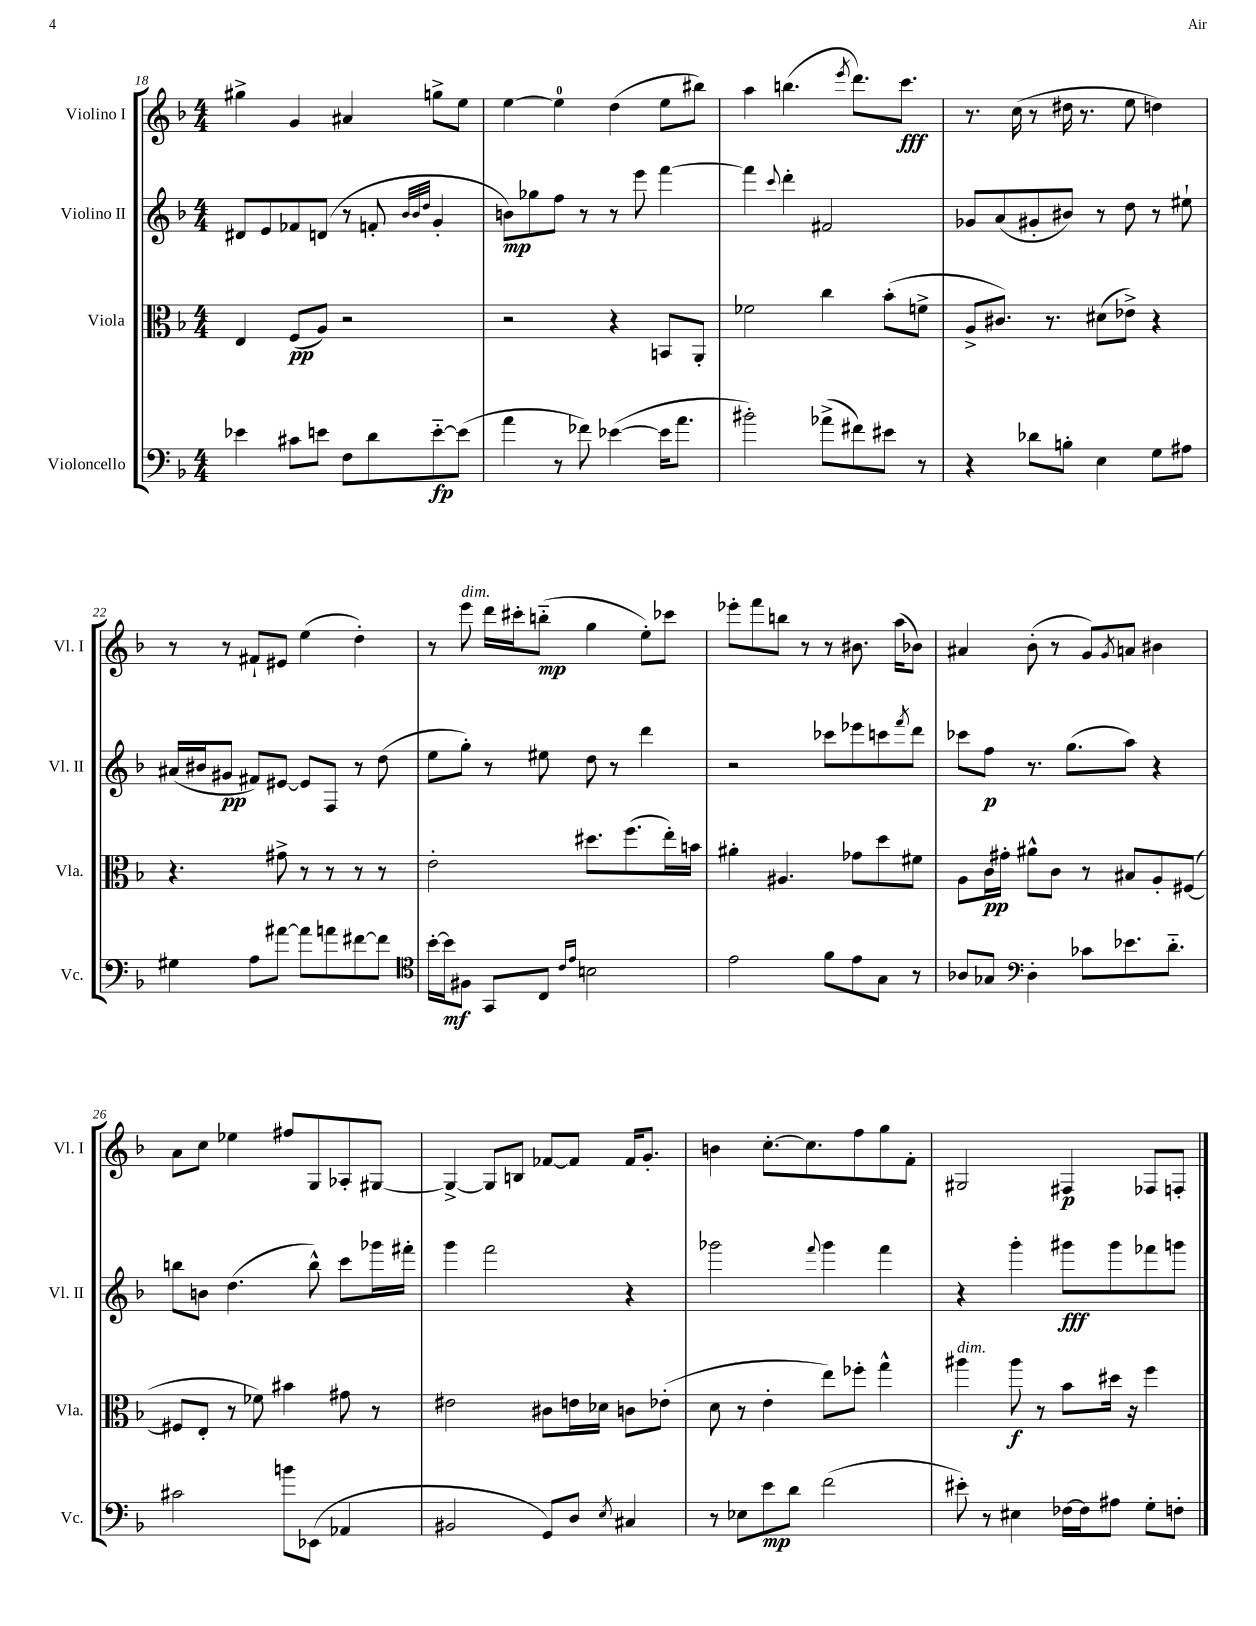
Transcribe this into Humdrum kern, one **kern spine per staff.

**kern	**dynam	**kern	**dynam	**kern	**dynam	**kern	**dynam
*part4	*part4	*part3	*part3	*part2	*part2	*part1	*part1
*staff4	*staff4	*staff3	*staff3	*staff2	*staff2	*staff1	*staff1
*I"Violoncello	*	*I"Viola	*	*I"Violino II	*	*I"Violino I	*
*I'Vc.	*	*I'Vla.	*	*I'Vl. II	*	*I'Vl. I	*
*clefF4	*	*clefC3	*	*clefG2	*	*clefG2	*
*k[b-]	*	*k[b-]	*	*k[b-]	*	*k[b-]	*
*M4/4	*	*M4/4	*	*M4/4	*	*M4/4	*
=18	=18	=18	=18	=18	=18	=18	=18
4e-X\	.	4E/	.	8d#X/L	.	4gg#X^\	.
.	.	.	.	8e/	.	.	.
8c#X\L	.	(8F/L	pp	8f-X/	.	4g/	.
8en\J	.	8A/J)	.	(8dn/J	.	.	.
8F\L	.	2r	.	8r	.	4a#X/	.
8d\	.	.	.	8fn'/	.	.	.
.	.	.	.	32qqb-/LLL	.	.	.
.	.	.	.	32qqb-/	.	.	.
.	.	.	.	32qqdd/JJJ	.	.	.
[8e\	fp	.	.	4g'/	.	8ggn^\L	.
(8e\J]	.	.	.	.	.	8ee\J	.
=19	=19	=19	=19	=19	=19	=19	=19
4a\	.	2r	.	8bn\L)	mp	[4ee\	.
.	.	.	.	8gg-X\	.	.	.
8r	.	.	.	8ff\J	.	4ee\]	.
8f-X\)	.	.	.	8r	.	.	.
([4e-X\	.	4r	.	8r	.	(4dd\	.
.	.	.	.	8eee\	.	.	.
16e-\KL]	.	8BBn/L	.	[4fff\	.	8ee\L	.
8.a\J	.	.	.	.	.	.	.
.	.	8AA'/J	.	.	.	8bb#X\J)	.
=20	=20	=20	=20	=20	=20	=20	=20
2b#X'\)	.	2f-X\	.	4fff\]	.	4aa\	.
.	.	.	.	8qqccc/	.	.	.
.	.	.	.	4ddd'\	.	(4.bbn\	.
(8a-X^\L	.	4cc\	.	2f#X/	.	.	.
.	.	.	.	.	.	8qeee/	.
8f#X\)	.	.	.	.	.	8.ddd\L)	.
8e#X\J	.	(8b-'\L	.	.	.	.	.
.	.	.	.	.	.	8.ccc\J	fff
8r	.	8fn^\J	.	.	.	.	.
=21	=21	=21	=21	=21	=21	=21	=21
4r	.	8A^/L	.	8g-X/L	.	8.r	.
.	.	8.c#X/J)	.	(8a/	.	.	.
.	.	.	.	.	.	(16cc\	.
8d-X\L	.	.	.	8g#X'/	.	8r	.
.	.	8.r	.	.	.	.	.
8Bn'\J	.	.	.	8b#X/J)	.	16dd#X\	.
.	.	.	.	.	.	8.r	.
4E\	.	(8d#X\L	.	8r	.	.	.
.	.	8e-X^\J)	.	8dd\	.	8ee\	.
8G\L	.	4r	.	8r	.	4ddn\)	.
8A#X\J	.	.	.	8ee#X`\	.	.	.
!!LO:LB:g=z
=22	=22	=22	=22	=22	=22	=22	=22
4G#X\	.	4.r	.	(16a#X/LL	.	8r	.
.	.	.	.	16b#X/J	.	.	.
.	.	.	.	8g#X/J	pp	8r	.
8A\L	.	.	.	8f#X/L)	.	8f#X`/L	.
[8a#X\J	.	8g#X^\	.	[8e#X/J	.	8e#X/J	.
8a#\L]	.	8r	.	8e#/L]	.	(4ee\	.
8an\	.	8r	.	8F/J	.	.	.
[8f#X\	.	8r	.	8r	.	4dd'\)	.
8f#\J]	.	8r	.	(8dd\	.	.	.
=23	=23	=23	=23	=23	=23	=23	=23
*clefC4	*	*	*	*	*	*	*
[16b-'\LL	.	2e'\	.	8ee\L	.	8r	.
16b-\J]	mf	.	.	.	.	.	.
!	!	!	!	!	!	!LO:TX:a:i:t=dim.	!
8F#X\J	.	.	.	8gg'\J)	.	8eee\	.
8GG/L	.	.	.	8r	.	16ddd\LL	.
.	.	.	.	.	.	16ccc#X'\J	.
8C/J	.	.	.	8ee#X\	.	(8bbn\J	mp
16qqc/LL	.	.	.	.	.	.	.
16qqe/JJ	.	.	.	.	.	.	.
2Bn\	.	8.dd#X\L	.	8dd\	.	4gg\	.
.	.	.	.	8r	.	.	.
.	.	(8.ff\	.	.	.	.	.
.	.	.	.	4ddd\	.	8ee'\L)	.
.	.	16ee'\L)	.	.	.	8ccc-X\J	.
.	.	16bn\JJ	.	.	.	.	.
=24	=24	=24	=24	=24	=24	=24	=24
2e\	.	4a#X'\	.	2r	.	8eee-X'\L	.
.	.	.	.	.	.	8fff\	.
.	.	4.A#X/	.	.	.	8bbn\J	.
.	.	.	.	.	.	8r	.
8f\L	.	.	.	8ccc-X\L	.	8r	.
8e\	.	8g-X\L	.	8eee-X\	.	8.b#X\	.
8G\J	.	8dd\	.	8cccn\	.	.	.
.	.	.	.	.	.	(16aa\KL	.
.	.	.	.	8qfff/	.	.	.
8r	.	8f#X\J	.	8ddd\J	.	8b-X\J)	.
=25	=25	=25	=25	=25	=25	=25	=25
8A-X/L	.	8A\L	.	8ccc-X\L	.	4a#X/	.
8G-X/J	.	16c\L	pp	8ff\J	p	.	.
.	.	16g#X'\JJ	.	.	.	.	.
*clefF4	*	*	*	*	*	*	*
4D'\	.	8a#X^^\L	.	8.r	.	(8b-'\	.
.	.	8c\J	.	.	.	8r	.
.	.	.	.	(8.gg\L	.	.	.
8c-X\L	.	8r	.	.	.	8g/L)	.
.	.	.	.	.	.	8qg/	.
8.e-X\	.	8B#X/L	.	8aa\J)	.	8an/J	.
.	.	8A'/	.	4r	.	4b#X\	.
8.d\J	.	.	.	.	.	.	.
.	.	([8F#X/J	.	.	.	.	.
!!LO:LB:g=z
=26	=26	=26	=26	=26	=26	=26	=26
2c#X\	.	8F#X/L]	.	8bbn\L	.	8a\L	.
.	.	8E'/J	.	8bn\J	.	8cc\J	.
.	.	8r	.	(4.dd\	.	4ee-X\	.
.	.	8f-X\)	.	.	.	.	.
8bn\L	.	4b#X\	.	.	.	8ff#X/L	.
(8EE-X\J	.	.	.	8bb^^\)	.	8G/	.
4AA-X/	.	8g#X\	.	8ccc\L	.	8A-X'/	.
.	.	8r	.	16ggg-X\L	.	[8G#X/J	.
.	.	.	.	16fff#X'\JJ	.	.	.
=27	=27	=27	=27	=27	=27	=27	=27
2BB#X/	.	2e#X\	.	4ggg\	.	4G#^/_	.
.	.	.	.	2fff\	.	8G#/L]	.
.	.	.	.	.	.	8Bn/J	.
8GG/L)	.	8c#X\L	.	.	.	[8f-X/L	.
8D/J	.	16en\L	.	.	.	8f-/J]	.
.	.	16d-X\JJ	.	.	.	.	.
8qE/	.	.	.	.	.	.	.
4C#X/	.	8cn\L	.	4r	.	16f-/KL	.
.	.	.	.	.	.	8.g'/J	.
.	.	(8e-X'\J	.	.	.	.	.
=28	=28	=28	=28	=28	=28	=28	=28
8r	.	8d\	.	2ggg-X\	.	4bn\	.
8E-X\L	.	8r	.	.	.	.	.
8e\	mp	4e'\	.	.	.	[8.cc'\L	.
8d\J	.	.	.	.	.	.	.
.	.	.	.	.	.	8.cc\]	.
.	.	.	.	8qqfff/	.	.	.
(2f\	.	8ee\L)	.	4ggg-\	.	.	.
.	.	8ff-X'\J	.	.	.	8ff\	.
.	.	4gg^^\	.	4fff\	.	8gg\	.
.	.	.	.	.	.	8f'\J	.
=29	=29	=29	=29	=29	=29	=29	=29
!	!	!LO:TX:a:i:t=dim.	!	!	!	!	!
8e#X'\)	.	4aa#X\	.	4r	.	2G#X/	.
8r	.	.	.	.	.	.	.
4E#X\	.	8aa#\	f	4ggg'\	.	.	.
.	.	8r	.	.	.	.	.
[16F-X\LL	.	8b-\L	.	8ggg#X\L	fff	4F#X/	p
16F-\J]	.	.	.	.	.	.	.
8A#X\J	.	16dd#X\Jk	.	8ggg#\	.	.	.
.	.	16r	.	.	.	.	.
8G'\L	.	4ff\	.	8fff-X\	.	8F-X/L	.
8Fn'\J	.	.	.	8gggn\J	.	8Fn'/J	.
==	==	==	==	==	==	==	==
*-	*-	*-	*-	*-	*-	*-	*-
